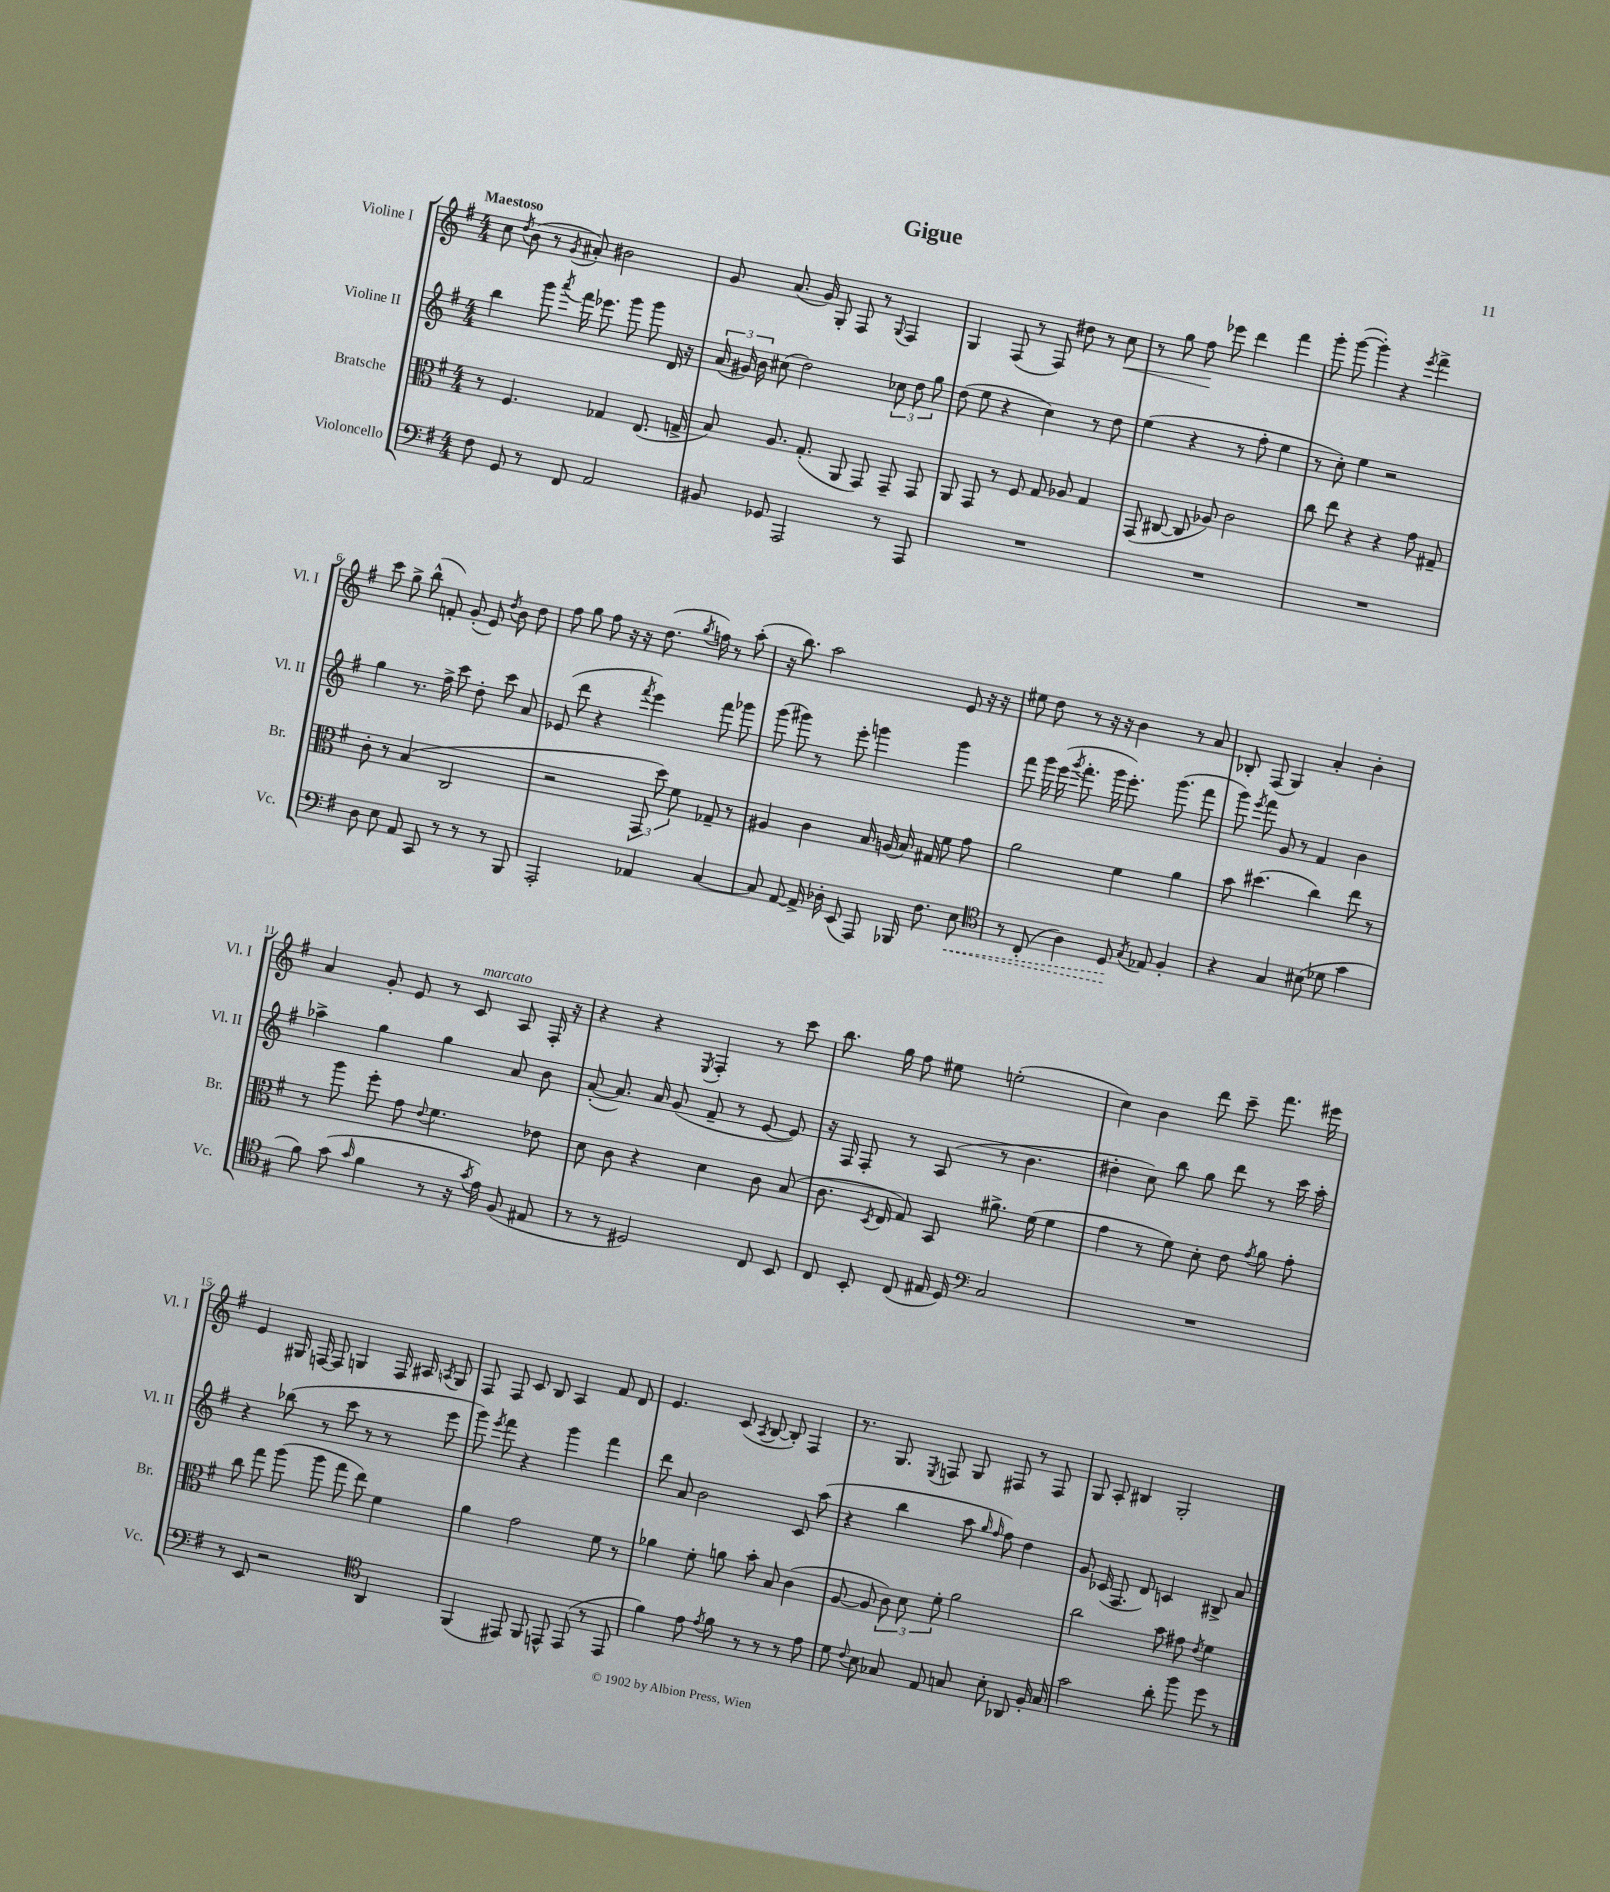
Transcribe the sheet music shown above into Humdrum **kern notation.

**kern	**kern	**kern	**kern
*staff4	*staff3	*staff2	*staff1
*clefF4	*clefC3	*clefG2	*clefG2
*k[f#]	*k[f#]	*k[f#]	*k[f#]
*M4/4	*M4/4	*M4/4	*M4/4
8F#	8r	4bb	8cc
.	.	.	8qdd
8GG	4.F#	.	(8b
8r	.	8ggg	8r
.	.	8qaaa	8qg
8FF#	.	16fff#	8a#')
.	.	8.eee-	.
2AA	4G-	.	2b#
.	.	8ggg	.
.	(8.E	8ggg	.
.	.	16d	.
.	16G^	16r	.
=	=	=	=
8BB#	8B)	(24a	8g
.	.	24g#)	.
.	.	24b	.
8GG-	8.A	(8cc#	(8.a
2AAA	.	2dd)	.
.	(8.G'	.	16g)
.	.	.	8G'
.	8AA	.	8F#
.	8GG)	.	8r
.	.	.	8qqG
8r	8GG~	12cc-	4F#
.	.	12dd	.
8AAA	8GG	.	.
.	.	12gg	.
=	=	=	=
1r	8AA	(8dd	4G
.	8GG	8ee	.
.	8r	4r	(8F#
.	8F#	.	8r
.	8G	4cc)	8F#)
.	8A-	.	8dd#
.	4G	8r	8r
.	.	8dd	8cc
=	=	=	=
1r	(8GG	(4ee	8r
.	[8C#	.	8gg
.	8C#]	4r	8ff#
.	8A-)	.	8eee-
.	2c	8r	4ddd
.	.	8ff#'	.
.	.	4ee	4fff#
=	=	=	=
1r	8cc	8r	8ggg'
.	8ee	8cc')	([8ggg
.	4r	4ee	4ggg'])
.	4r	2r	4r
.	.	.	8qeee
.	8g	.	4fff#^
.	8G#~	.	.
=	=	=	=
8D	8c'	4gg	8ccc
8E	8r	.	8gg^
8AA	(4B	8.r	(8bb^^
8CC	.	.	8f')
.	.	16ff#^	.
8r	2C	8ccc	(8g'
8r	.	8dd'	8e)
.	.	.	8qdd
8r	.	8ccc	8b
8BBB	.	8a	8dd
=	=	=	=
2AAA'	2r	(8e-	8ff#
.	.	8ddd	8gg
.	.	4r	8ff#
.	.	.	16r
.	.	.	16r
.	.	8qfff#	.
4AA-	12GG	4eee)	(8.dd
.	12dd)	.	.
.	12f#	.	.
.	.	.	8qgg
.	.	.	16ff)
[4C	8G-~	8fff#	8r
.	8r	8ggg-	(8aa'
=	=	=	=
8C]	4A#	(8ggg	16r
.	.	.	8.bb)
[8AA	.	8ggg#)	.
16AA^]	4c	8r	2aa
16D-'	.	.	.
(8EE	.	8eee'	.
8AAA)	16B	4ggg	.
.	(16A	.	.
16BBB-	16B)	.	.
8.F#	16G#	.	.
.	8f#	4ggg	8e
8E	8g	.	16r
.	.	.	16r
=	=	=	=
*clefC4	*	*	*
8r	2a	8fff#	8ee#
(8C'	.	16ggg	8dd
.	.	(16eee	.
.	.	8qggg	.
4A)	.	8.fff#'	8r
.	.	.	16r
.	.	16ggg	16r
8D	4f#	8.eee')	4b
8qG	.	.	.
8E-	.	.	.
.	.	(8.ggg	.
4F#'	4a	.	8r
.	.	8fff#	8a
=	=	=	=
4r	8b	8ggg)	8B-'
.	.	8qeee	.
.	(4.dd#	8fff#	(8F#
4G	.	8g	4G)
.	.	8r	.
(8B#	4cc)	4f#	4a'
8d-	.	.	.
4g	8ee	4b	4b'
.	8r	.	.
=	=	=	=
8f#)	8r	4aa-^	4a
(8g	8aa	.	.
16qqg	.	.	.
4f#	8ff#'	4gg	8g'
.	8g	.	8e
.	8qqe	.	.
8r	4.f#	4gg	8r
16r	.	.	8c
8qg	.	.	.
16e)	.	.	.
(8F#	.	8a	8A
8E#	8e-	8b	16F#'
.	.	.	16r
=	=	=	=
8r	8d	([8a'	4r
8r	8c	8.a])	.
2D#)	4r	.	4r
.	.	16a	.
.	.	(8g	.
.	.	.	8qE
.	4d	8f#~	4F#'
.	.	8r	.
8C	8c	[8e	8r
8BB	(8B	8e])	8ccc
=	=	=	=
8C	8.c	16r	8.bb
.	.	16F#	.
8BB'	.	8F#'	.
.	8qD	.	.
.	16E	.	16gg
(8C	8G)	8r	8ff#
16E#	8BB	(8A	8ee#
16D)	.	.	.
*clefF4	*	*	*
2C	8.a#^	8r	(2ee'
.	.	4.b	.
.	(16f#	.	.
.	4f#	.	.
=	=	=	=
1r	4g	4dd#'	4cc)
.	8r	8cc)	4b
.	8f#)	8bb	.
.	8d'	8gg	8ddd
.	8e	8ddd	8ccc~
.	8qg	.	.
.	8a	8r	8.fff#
.	8g'	16ccc	.
.	.	16aa'	16eee#
=	=	=	=
8r	8cc	4r	4e
8EE	8gg	.	.
2r	(8aa	(8bb-	16G#
.	.	.	[16F
.	8aa	8r	8F]
.	8gg	8ccc	4G
.	8ee)	8r	.
*clefC4	*	*	*
4AA	4f#	8r	16F
.	.	.	16A#
.	.	.	8qA
.	.	8eee	8G
=	=	=	=
(4FF#	4a	8ggg)	8F#
.	.	8qeee	.
.	.	8fff#	8F#
8EE#)	2g	4r	8c
8FF#	.	.	8B
8EE^^	.	4ggg	4A
(8EE	.	.	.
8r	8f#	4fff#	8f#
8EE	8r	.	8d
=	=	=	=
4f#)	4a-	8ddd	4.e
.	.	8a	.
8e	8f#'	2b	.
8qe	.	.	.
8f#	8a	.	(8c
.	.	.	8qA
8r	8b'	.	[8B
8r	8B	.	8B'])
8r	(4c	8c	4F#
8e	.	(8aa	.
=	=	=	=
8d	[8A	4r	8.r
8qqc	.	.	.
8B	8A]	.	.
.	.	.	8.G
8G-	12c)	4bb	.
.	12d	.	.
.	.	.	8qE
8E	.	.	8F
.	12f#'	.	.
8G	2a	8aa	8G
.	.	16qqgg	.
.	.	16qqff#	.
8B'	.	8ff#)	8F#
8AA-	.	4dd	8r
16F#'	.	.	8F#
16G	.	.	.
=	=	=	=
2g	2cc	8g	8G
.	.	(16c-	8A'
.	.	8.F#	.
.	.	.	4B#
.	.	8d)	.
8a'	8b	4c	2G'
8ff#	8g#	.	.
.	8qe	.	.
8dd	4f#	8B#^	.
8r	.	8a	.
==	==	==	==
*-	*-	*-	*-
